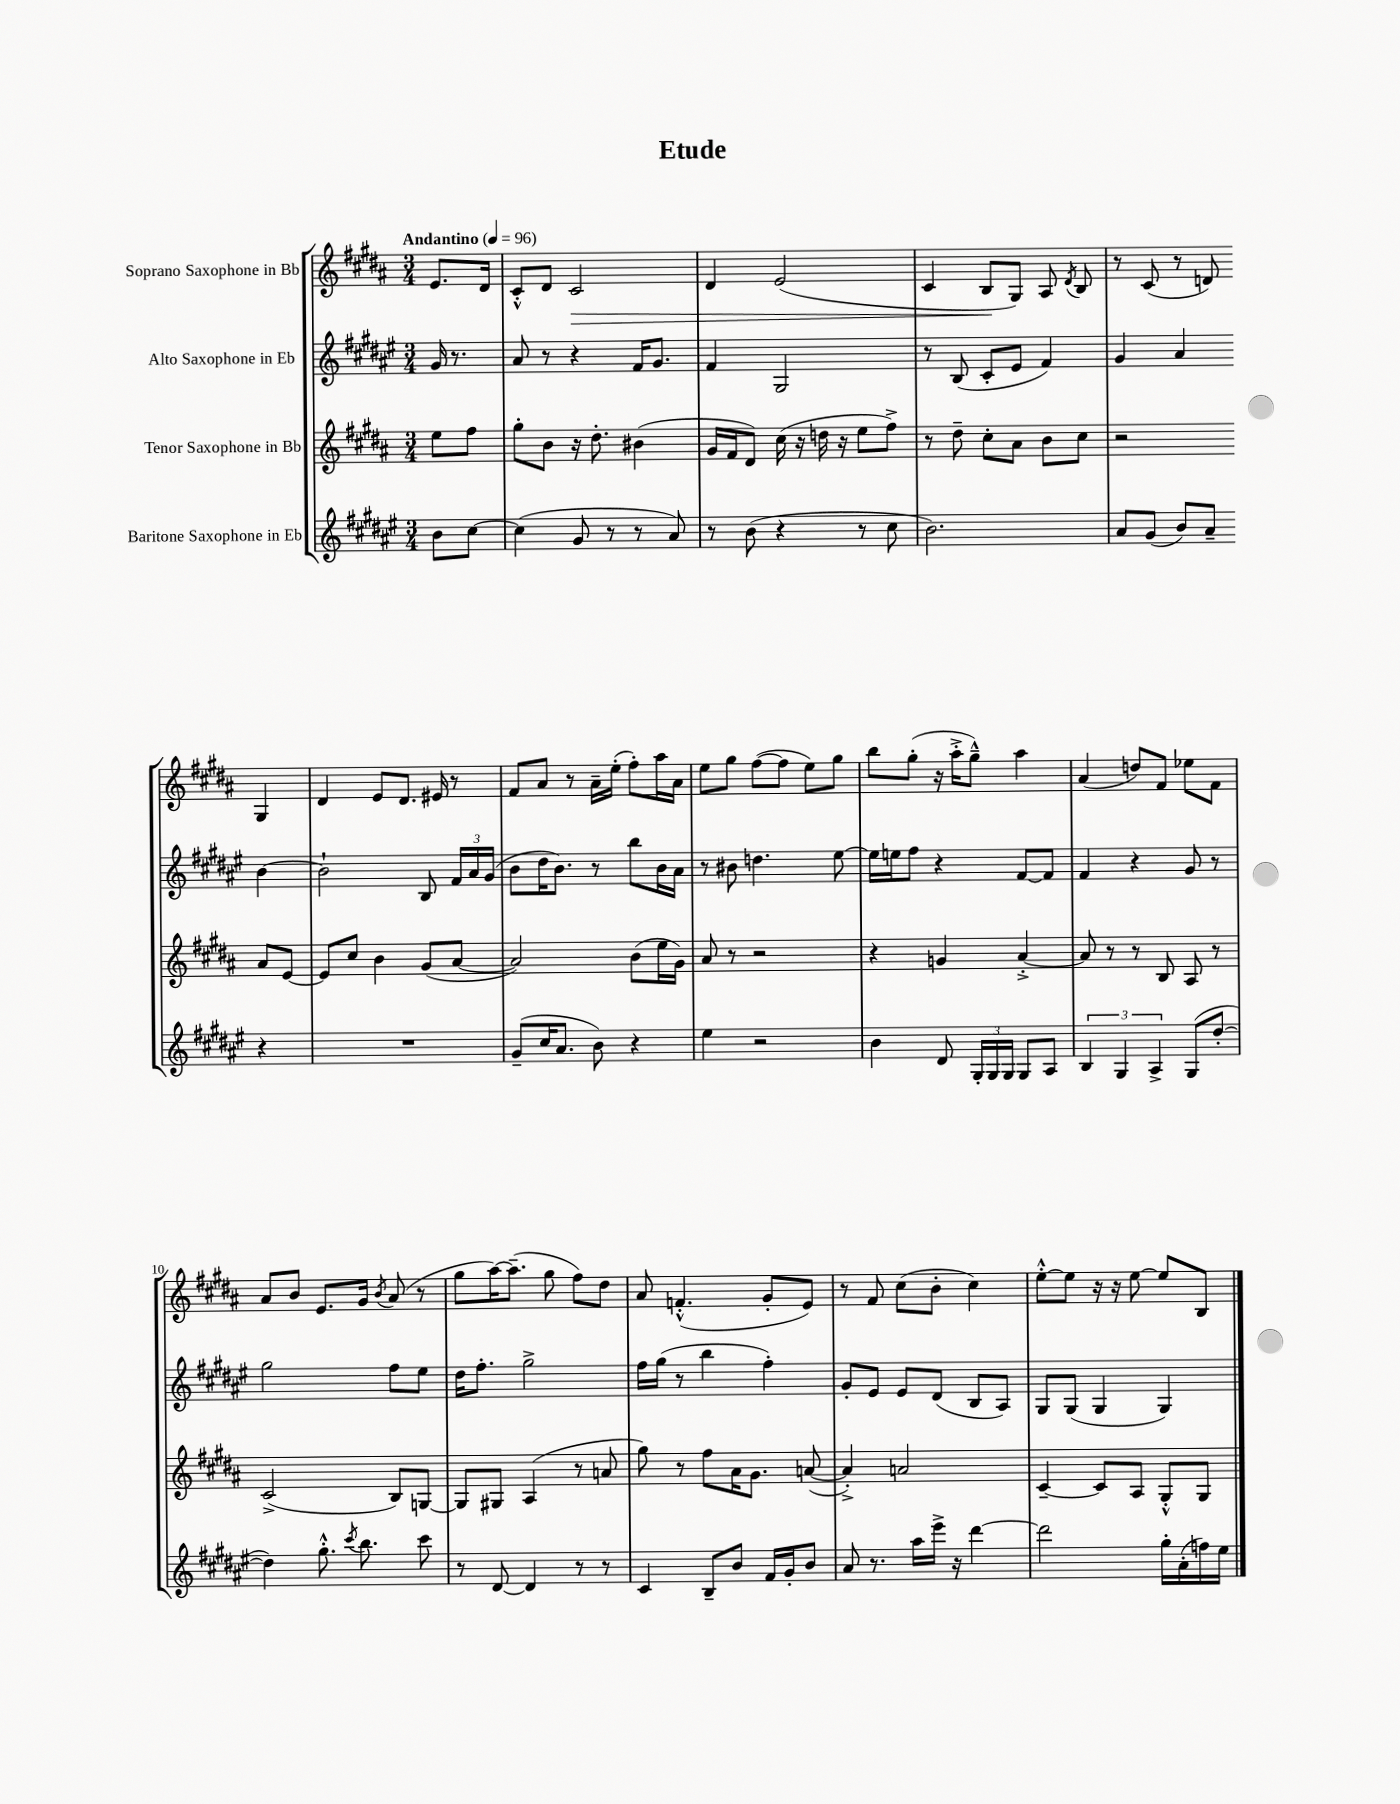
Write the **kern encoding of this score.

**kern	**kern	**kern	**kern
*staff4	*staff3	*staff2	*staff1
*clefG2	*clefG2	*clefG2	*clefG2
*k[f#c#g#d#a#e#]	*k[f#c#g#d#a#]	*k[f#c#g#d#a#e#]	*k[f#c#g#d#a#]
*M3/4	*M3/4	*M3/4	*M3/4
*MM96	*MM96	*MM96	*MM96
8b\L	8ee\L	16g#/	8.e/L
.	.	8.r	.
[8cc#\J	8ff#\J	.	.
.	.	.	16d#/Jk
=	=	=	=
(4cc#\]	8gg#'\L	8a#/	8c#'^^/L
.	8b\J	8r	8d#/J
8g#/	16r	4r	2c#/
.	8.dd#'\	.	.
8r	.	.	.
8r	(4b#\	16f#/LK	.
.	.	8.g#/J	.
8a#/)	.	.	.
=	=	=	=
8r	16g#/LL	4f#/	4d#/
.	16f#/J	.	.
(8b\	8d#/J)	.	.
4r	(16cc#\	2G#/	(2e/
.	16r	.	.
.	16dd\	.	.
.	16r	.	.
8r	8ee\L	.	.
8cc#\	8ff#^\J)	.	.
=	=	=	=
2.b\)	8r	8r	4c#/
.	8dd#~\	(8B/	.
.	8cc#'\L	8c#'/L	8B/L
.	8a#\J	8e#/J	8G#/J)
.	8b\L	4f#/)	8A#/
.	.	.	8qd#/
.	8cc#\J	.	8B/
=	=	=	=
8a#/L	2r	4g#/	8r
(8g#/J	.	.	(8c#/
8b/L)	.	4a#/	8r
8a#~/J	.	.	8d/)
4r	8a#/L	[4b\	4G#/
.	[8e/J	.	.
=	=	=	=
2.r	8e/]L	2b`\]	4d#/
.	8cc#/J	.	.
.	4b\	.	8e/L
.	.	.	8.d#/J
.	(8g#/L	8B/	.
.	.	.	16e#/
.	[8a#/J	24f#/LL	8r
.	.	24a#/	.
.	.	(24g#/JJ	.
=	=	=	=
(8g#~/L	2a#/])	8b\L	8f#/L
16cc#/K	.	16dd#\K	8a#/J
8.a#/J	.	8.b\J)	.
.	.	.	8r
8b\)	.	8r	16a#~\LL
.	.	.	(16ee'\JJ
4r	(8b\L	8bb\L	8ff#'\L)
.	16ee\L	16b\L	16aa#\L
.	16g#\JJ)	16a#\JJ	16a#\JJ
=	=	=	=
4ee#\	8a#/	8r	8ee\L
.	8r	8b#\	8gg#\J
2r	2r	4.dd\	([8ff#\L
.	.	.	8ff#\]J
.	.	.	8ee\L)
.	.	[8ee#\	8gg#\J
=	=	=	=
4b\	4r	16ee#\]LL	8bb\L
.	.	16ee\J	.
.	.	8ff#\J	(8gg#'\J
8d#/	4g/	4r	16r
.	.	.	16aa#'^\LK
24G#'/LL	.	.	8gg#~^^\J)
24G#/	.	.	.
24G#/JJ	.	.	.
8G#/L	[4a#'^/	[8f#/L	4aa#\
8A#/J	.	8f#/]J	.
=	=	=	=
6B/	8a#/]	4f#/	(4a#/
.	8r	.	.
6G#/	.	.	.
.	8r	4r	8dd/L)
6A#^/	.	.	.
.	8B/	.	8f#/J
(8G#/L	8A#/	8g#/	8ee-\L
[8dd#'/J	8r	8r	8f#\J
=	=	=	=
4dd#\])	(2c#^/	2gg#\	8a#/L
.	.	.	8b/J
8.gg#'^^\	.	.	8.e/L
8qccc#/	.	.	.
8.bb\	.	.	16g#/Jk
.	.	.	8qb/
.	8B/L)	8ff#\L	(8a#/
8ccc#\	[8G/J	8ee#\J	8r
=	=	=	=
8r	8G/]L	16dd#\LK	8gg#\L
.	.	8.ff#'\J	.
[8d#/	8G#/J	.	[16aa#\K)
.	.	.	(8.aa#~\]J
4d#/]	(4A#/	2gg#^\	.
.	.	.	8gg#\
8r	8r	.	8ff#\L)
8r	8a/	.	8dd#\J
=	=	=	=
4c#/	8gg#\)	16ff#\LL	8a#/
.	.	(16gg#\JJ	.
.	8r	8r	(4.f'^^/
8B~/L	8ff#\L	4bb\	.
8b/J	16a#\K	.	.
.	8.g#\J	.	.
16f#/LL	.	4ff#'\)	8g#'/L
16g#'/J	.	.	.
8b/J	([8a/	.	8e/J)
=	=	=	=
8a#/	4a'^/])	8g#'/L	8r
8.r	.	8e#/J	8f#/
.	2a/	8e#/L	(8cc#\L
16aa#\LL	.	.	.
16eee#^\JJ	.	(8d#/J	8b'\J
16r	.	.	.
[4ddd#\	.	8B/L	4cc#\)
.	.	8A#/J)	.
=	=	=	=
2ddd#\]	[4c#~/	8G#/L	[8ee'^^\L
.	.	(8G#/J	8ee\]J
.	8c#/]L	4G#/	16r
.	.	.	16r
.	8A#/J	.	[8ee\
16gg#'\LL	8G#'^^/L	4G#/)	8ee/]L
(16a#'\	.	.	.
16ff\)	8G#/J	.	8B/J
16ee#\JJ	.	.	.
==	==	==	==
*-	*-	*-	*-
